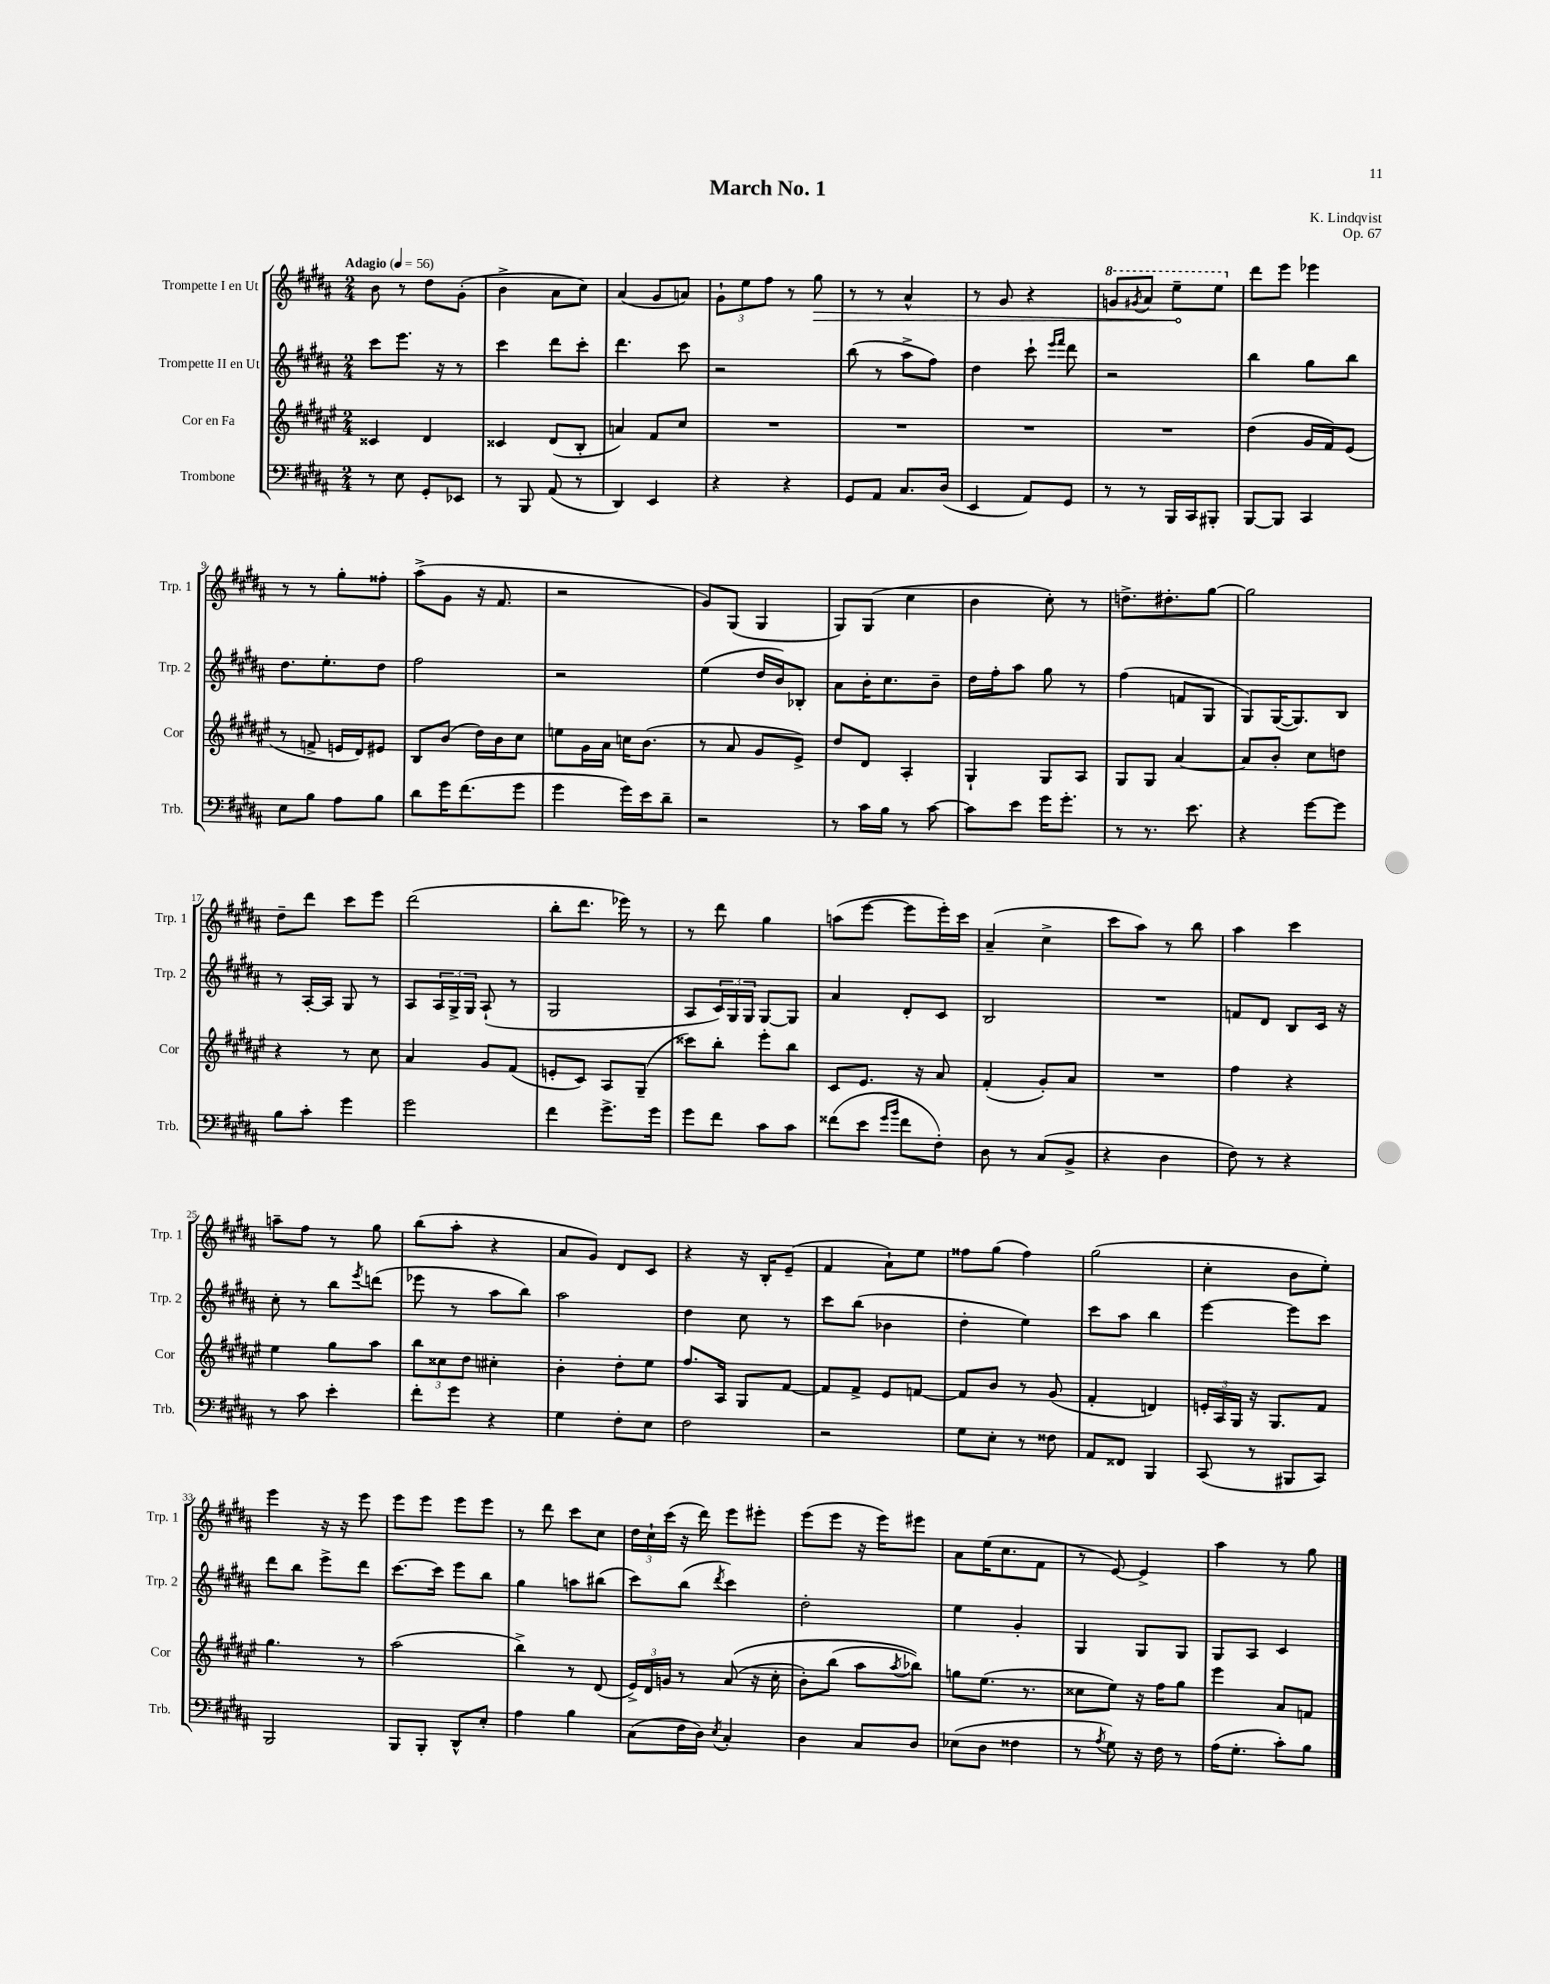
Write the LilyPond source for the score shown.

\header { title = "March No. 1" composer = "K. Lindqvist" opus = "Op. 67" }
<<
\new StaffGroup <<
\new Staff = "s0" \with { instrumentName = "Trompette I en Ut" shortInstrumentName = "Trp. 1" } {
    \clef treble \key b \major \numericTimeSignature \time 2/4 \tempo "Adagio" 4 = 56
    b'8 r8 dis''8 gis'8-.( |
    b'4-> ais'8 cis''8) |
    ais'4( gis'8 a'8) |
    \tuplet 3/2 { gis'8-! e''8 fis''8 } r8 \once \override Hairpin.circled-tip = ##t gis''8\> |
    r8 r8 ais'4-^ |
    r8 gis'8 r4 |
    \ottava #1 g''8 \acciaccatura { gis''8 } ais''8 e'''8--\! e'''8 \ottava #0 |
    dis'''8 e'''8 ees'''4 |
    r8 r8 gis''8-. fisis''8-. |
    ais''8->( gis'8 r16 fis'8. |
    r2 |
    gis'8) gis8( gis4 |
    gis8) gis8( cis''4 |
    b'4 cis''8-.) r8 |
    d''8.-> dis''8.-. gis''8~ |
    gis''2 |
    dis''8-- dis'''8 cis'''8 e'''8 |
    dis'''2( |
    b''8-. dis'''8. ees'''16) r8 |
    r8 dis'''8 gis''4 |
    a''8( e'''8~ e'''8 e'''16-.) cis'''16 |
    ais'4--( cis''4-> |
    cis'''8 ais''8) r8 b''8 |
    ais''4 cis'''4 |
    a''8-- fis''8 r8 gis''8 |
    b''8( ais''8-. r4 |
    ais'8 gis'8) dis'8 cis'8 |
    r4 r16 b16-. e'8--( |
    fis'4 ais'8-!) e''8 |
    fisis''8 gis''8( fisis''4) |
    gis''2( |
    cis''4-. b'8 e''8-.) |
    e'''4 r16 r16 e'''8 |
    e'''8 e'''8 e'''8 e'''8 |
    r8 dis'''8 cis'''8 cis''8 |
    \tuplet 3/2 { dis''16 cis''16-! cis'''16( } r16 dis'''16) e'''8 eis'''8-. |
    e'''8( e'''8 r16 e'''16) eis'''8 |
    ais'8 e''16( cis''8. fis'8 |
    r8 e'8~) e'4-> |
    ais''4 r8 gis''8 \bar "|." |
}
\new Staff = "s1" \with { instrumentName = "Trompette II en Ut" shortInstrumentName = "Trp. 2" } {
    \clef treble \key b \major \numericTimeSignature \time 2/4
    cis'''8 e'''8. r16 r8 |
    cis'''4 dis'''8 cis'''8-. |
    dis'''4. cis'''8 |
    r2 |
    b''8( r8 ais''8-> fis''8) |
    dis''4 cis'''8-! \grace { e'''16 fis'''16 } dis'''8 |
    r2 |
    b''4 gis''8 b''8 |
    dis''8. e''8.-. dis''8 |
    fis''2 |
    r2 |
    e''4( dis''16 b'16) bes8-. |
    ais'8 b'16-. cis''8. b'8-- |
    dis''16 fis''16-. ais''8 gis''8 r8 |
    fis''4( f'8 gis8 |
    gis8) gis16~( gis8.) b8 |
    r8 ais16~-. ais16 gis8 r8 |
    ais8 \tuplet 3/2 { ais16 gis16-> gis16 } ais8-!( r8 |
    gis2 |
    ais8 \tuplet 3/2 { cis'16) gis16 gis16 } gis8~ gis8 |
    ais'4 dis'8-. cis'8 |
    b2 |
    R2 |
    f'8 dis'8 b8 cis'16 r16 |
    cis''8-. r8 b''8 \acciaccatura { e'''8 } d'''8( |
    ees'''8 r8 ais''8 b''8) |
    ais''2 |
    dis''4 cis''8 r8 |
    cis'''8 b''8( bes'4 |
    dis''4-. e''4) |
    cis'''8 ais''8 b''4 |
    e'''4~ e'''8 cis'''8 |
    dis'''8 b''8 e'''8-> dis'''8 |
    cis'''8.~ cis'''16 e'''8 b''8 |
    gis''4 a''8 bis''8( |
    cis'''8) b''8( \acciaccatura { dis'''8 } cis'''4) |
    dis''2-. |
    e''4 gis'4-. |
    gis4 gis8 gis8 |
    gis8 ais8 cis'4 \bar "|." |
}
\new Staff = "s2" \with { instrumentName = "Cor en Fa" shortInstrumentName = "Cor" } {
    \clef treble \key fis \major \numericTimeSignature \time 2/4
    cisis'4 dis'4 |
    cisis'4 dis'8( b8-. |
    a'4) fis'8 cis''8 |
    R2 |
    R2 |
    R2 |
    R2 |
    dis''4( gis'16 fis'16) eis'8( |
    r8 f'8-> e'16 dis'16) eis'8 |
    b8 b'8( dis''16) b'16 cis''8 |
    e''8 gis'16 ais'16 c''16 b'8.( |
    r8 ais'8 gis'8 eis'8->) |
    dis''8 dis'8 ais4-. |
    gis4-! gis8 ais8 |
    gis8 gis8 ais'4~ |
    ais'8 b'8-. cis''8 d''8 |
    r4 r8 cis''8 |
    ais'4 gis'8 fis'8( |
    e'8-. cis'8) ais8 gis8--( |
    cisis'''8) b''8-. eis'''8-. b''8 |
    cis'8 eis'8. r16 ais'8 |
    fis'4-.( gis'8-.) ais'8 |
    R2 |
    fis''4 r4 |
    eis''4 gis''8 ais''8 |
    \tuplet 3/2 { b''8 cisis''8 dis''8 } cis''4-. |
    b'4-. dis''8-. eis''8 |
    fis''8. ais16 gis8 fis'8~ |
    fis'8 fis'8-> eis'8 f'8~ |
    f'8 b'8 r8 gis'8( |
    fis'4-. d'4) |
    \tuplet 3/2 { e'16-. ais16 gis16 } r16 gis8. fis'8 |
    gis''4. r8 |
    ais''2( |
    b''4->) r8 dis'8( |
    \tuplet 3/2 { eis'16->) dis'16 g'16 } r8 ais'8(\( r16 cis''16-. |
    b'8-.) b''8( ais''8 \acciaccatura { ais''8 } bes''8)\) |
    g''8 eis''8.( r8. |
    cisis''8 eis''8) r16 fis''16 gis''8 |
    eis'''4 ais'8 f'8 \bar "|." |
}
\new Staff = "s3" \with { instrumentName = "Trombone" shortInstrumentName = "Trb." } {
    \clef bass \key b \major \numericTimeSignature \time 2/4
    r8 e8 gis,8-. ees,8 |
    r8 b,,8 ais,8( r8 |
    dis,4) e,4 |
    r4 r4 |
    gis,8 ais,8 cis8. dis16( |
    e,4 ais,8) gis,8 |
    r8 r8 b,,16 cis,16 bis,,8-. |
    b,,8~ b,,8 cis,4 |
    e8 b8 ais8 b8 |
    dis'8 gis'16 fis'8.( gis'8 |
    gis'4 gis'16) e'16 dis'8-- |
    r2 |
    r8 cis'16 b16 r8 cis'8~ |
    cis'8 e'8 gis'16 gis'8.-. |
    r8 r8. e'8. |
    r4 gis'8~ gis'8 |
    b8 cis'8-. gis'4 |
    gis'2 |
    fis'4 gis'8.-> gis'16 |
    gis'8 fis'8 cis'8 cis'8 |
    fisis'8( e'8 \grace { gis'16 b'16 } fisis'8 fis8-.) |
    dis8 r8 cis8( b,8-> |
    r4 dis4 |
    fis8) r8 r4 |
    r8 cis'8 e'4-. |
    fis'8-. gis'8 r4 |
    gis4 fis8-. e8 |
    fis2 |
    r2 |
    gis8 e8-. r8 fisis8 |
    ais,8 fisis,8 b,,4 |
    cis,8( r8 bis,,8 cis,8) |
    b,,2 |
    b,,8 b,,8-. dis,8-^ e8-. |
    ais4 b4 |
    cis8( fis16 dis16) \acciaccatura { e8 } cis4-. |
    dis4 cis8 dis8 |
    ees8( dis8 fisis4 |
    r8 \acciaccatura { ais8 } gis8) r16 fis16 r8 |
    ais16( gis8.-. cis'8-.) b8 \bar "|." |
}
>>
>>
